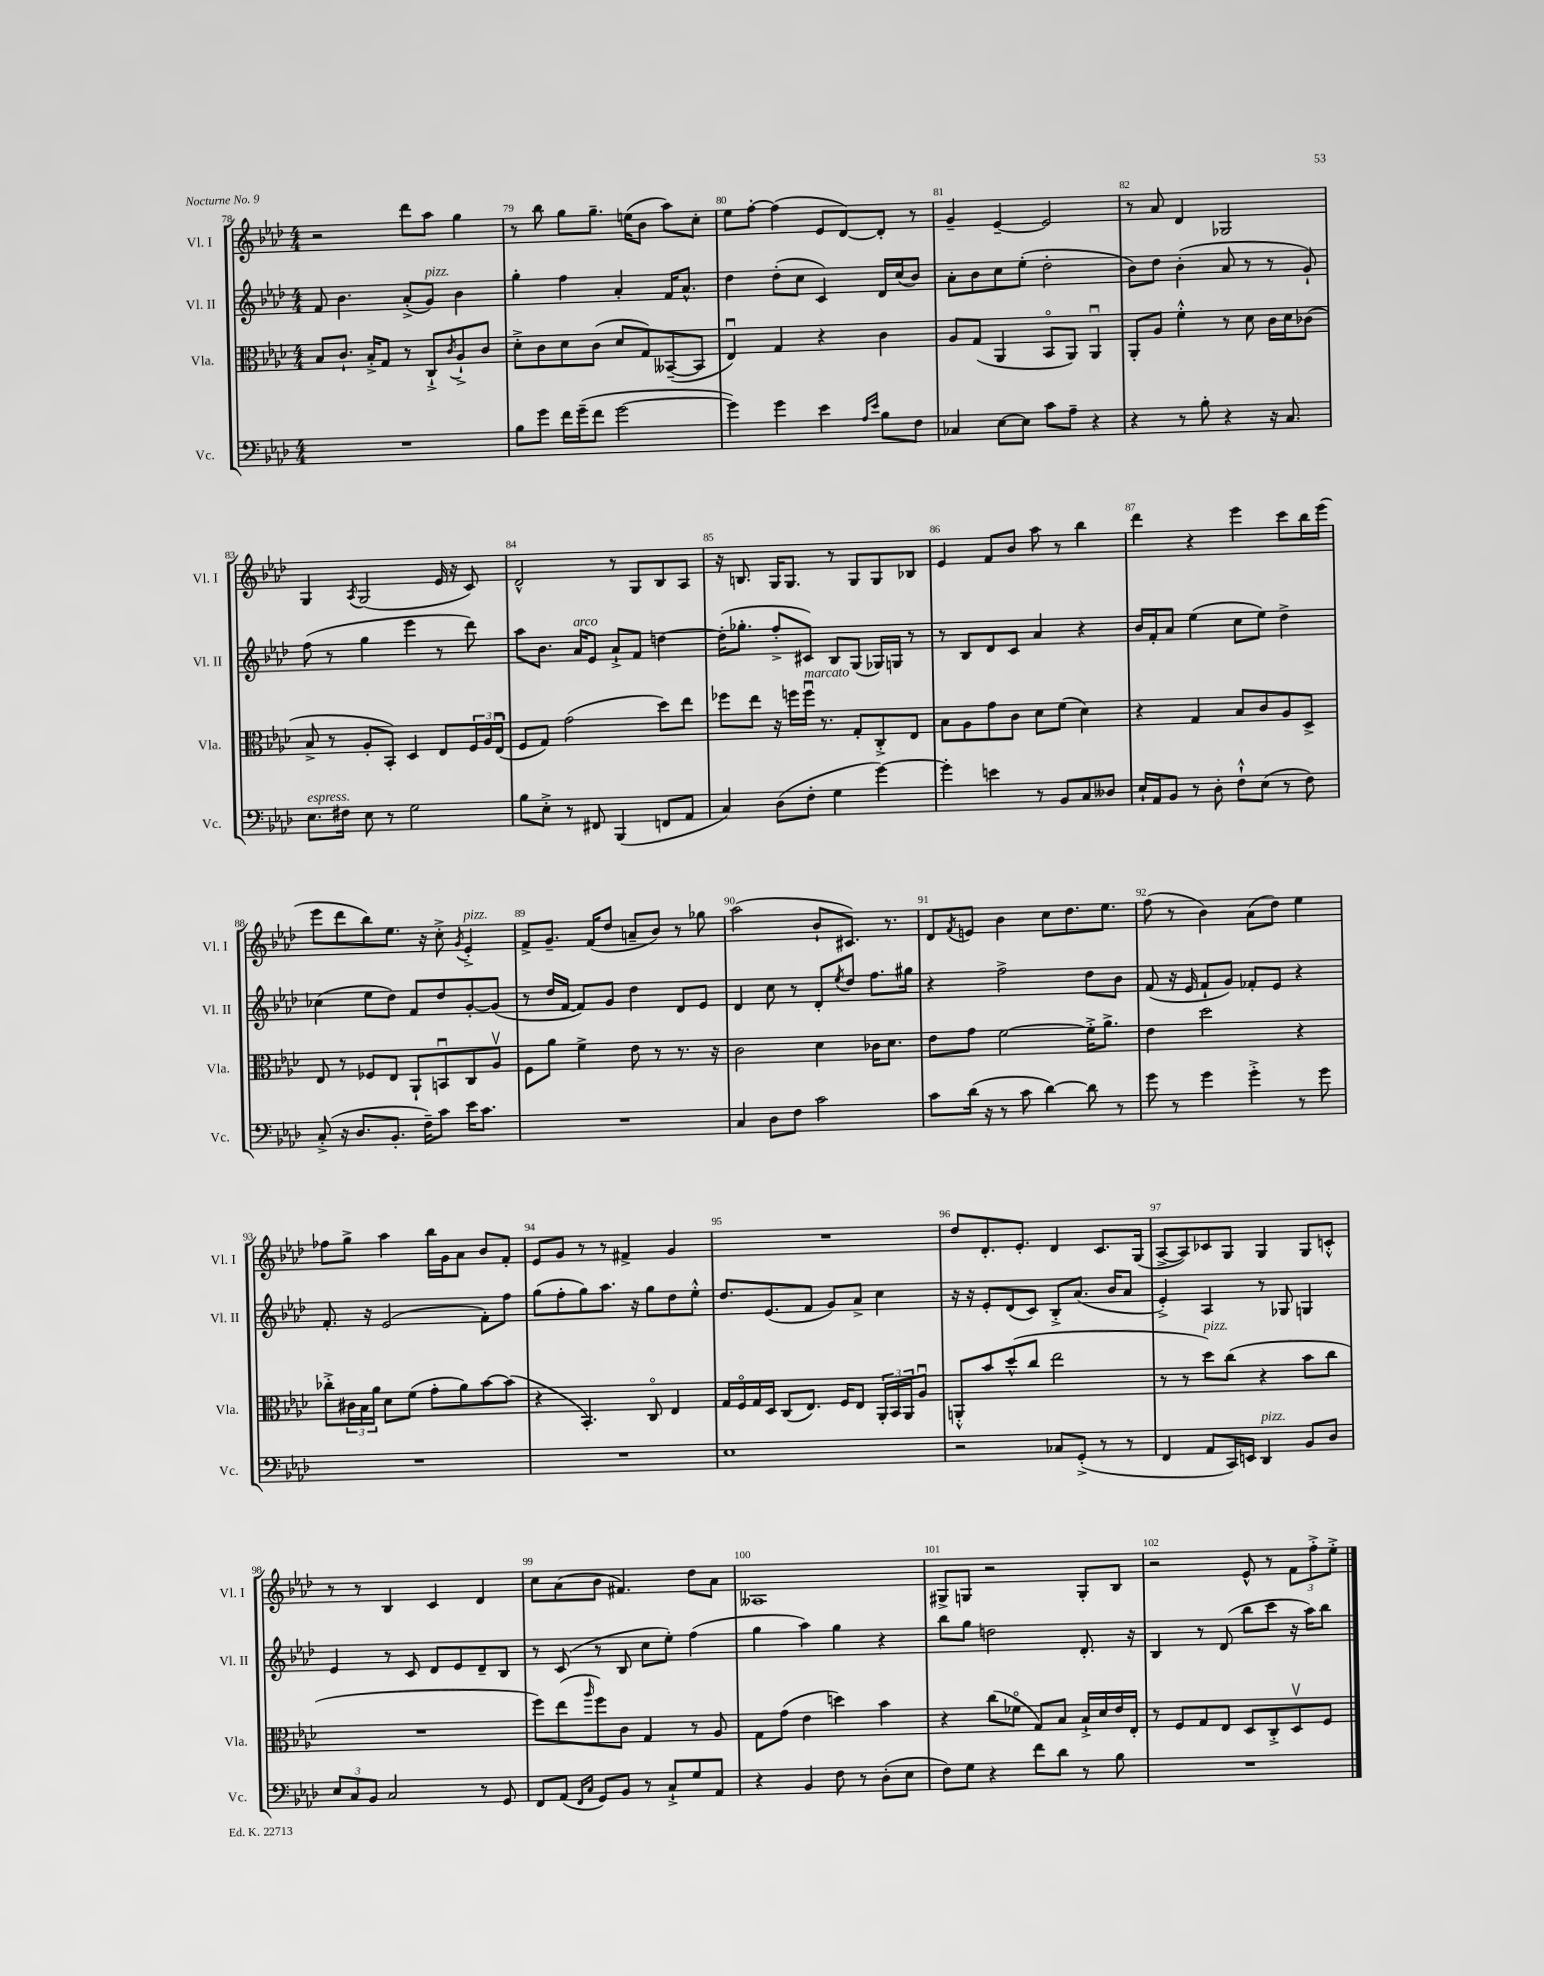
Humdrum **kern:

**kern	**kern	**kern	**kern
*part4	*part3	*part2	*part1
*staff4	*staff3	*staff2	*staff1
*I"Vc.	*I"Vla.	*I"Vl. II	*I"Vl. I
*I'Vc.	*I'Vla.	*I'Vl. II	*I'Vl. I
*clefF4	*clefC3	*clefG2	*clefG2
*k[b-e-a-d-]	*k[b-e-a-d-]	*k[b-e-a-d-]	*k[b-e-a-d-]
*M4/4	*M4/4	*M4/4	*M4/4
=78	=78	=78	=78
1r	8B-/L	8f/	2r
.	8.c`/J	4.b-\	.
.	16B-'^/KL	.	.
.	8G/J	.	.
.	8r	(8a-'^/L	8ddd-\L
!	!	!LO:TX:a:i:t=pizz.	!
.	8C`^/L	8g/J)	8aa-\J
.	8qc/	.	.
.	8A-`^/	4b-\	4gg\
.	8c/J	.	.
=79	=79	=79	=79
8B-\L	8d-'^\L	4gg'\	8r
8g\J	8c\	.	8bb-\
16f\LL	8d-\	4ff\	8gg\L
(16g~\J	.	.	.
8f\J	(8c\J	.	8.gg~\J
[2g\	8d-/L	4a-'/	.
.	.	.	(16een\KL
.	8G/)	.	8b-\J
.	([8BB--X~/	16f/KL	8aa-\L)
.	.	8.a-^^/J	.
.	8BB--/J]	.	8cc'\J
=80	=80	=80	=80
4g\])	4E-u/)	4dd-\	8ee-\L
.	.	.	[8ff'\J
4g\	4G/	(8dd-'\L	(4ff\]
.	.	8cc\J	.
4e-\	4r	4c/)	8e-/L
.	.	.	[8d-/)
16qqA-/LL	.	.	.
16qqe-/JJ	.	.	.
8B-\L	4c\	16d-/LL	8d-'/J]
.	.	(16cc/J	.
8F\J	.	8b-/J)	8r
=81	=81	=81	=81
4C-X/	8A-/L	8a-'\L	4g~/
.	(8G/J	8b-\	.
[8E-\L	4AA-/	8cc\	[4e-~/
8E-\J]	.	(8ee-'\J	.
8c\L	8BB-/L	2dd-'\	2e-/]
8A-~\J	8AA-/J)	.	.
4r	4AA-u/	.	.
=82	=82	=82	=82
4r	8AA-'/L	8b-\L)	8r
.	8A-/J	8dd-\J	8a-/
8r	4f'^^\	(4b-'\	4d-/
8B-'\	.	.	.
4r	8r	8a-/	2G-X/
.	8d-\	8r	.
16r	16c\LL	8r	.
8.C/	16d-\J	.	.
.	(8c-X\J	8g`/)	.
!!LO:LB:g=z
=83	=83	=83	=83
!LO:TX:a:i:t=espress.	!	!	!
8.E-\L	8B-^/	(8ff\	4G/
.	8r	8r	.
16F#X\Jk	.	.	.
.	.	.	8qA-/
8E-\	8A-'/L	4gg\	(2G/
8r	8BB-'/J)	.	.
2G\	4D-/	4eee-\	.
.	8E-/L	8r	16e-/
.	.	.	16r
.	24F/L	8ddd-\)	8c/)
.	24A-/	.	.
.	(24E-u/JJ	.	.
=84	=84	=84	=84
8B-\L	8F/L	8aa-\L	2d-^^/
8E-'^\J	8G/J)	8.b-\J	.
8r	(2g\	.	.
!	!	!LO:TX:a:i:t=arco	!
.	.	16a-/KL	.
8FF#X/	.	8e-/J	.
(4BBB-/	.	8a-`^/L	8r
.	.	8f/J	8G/L
8FFn/L	8dd-\L)	[4ddn\	8B-/
8AA-/J	8ee-\J	.	8A-/J
=85	=85	=85	=85
4C/)	8ff-X\L	(16dd'\KL]	16r
.	.	8.gg-X'\J	8.Bn/
.	8ee-\J	.	.
(8D-\L	16r	8ff'^/L	16G/KL
.	16ffn\LL	.	8.G/J
!	!LO:TX:a:i:t=marcato	!	!
8F'\J	16ffu\JJ	8c#X/J)	.
.	8.r	.	.
4G\	.	8B-/L	8r
.	8G'/L	(8G/J	8G/L
[4g\)	8C'^/	16G-X/LL)	8G/
.	.	16Gn/JJ	.
.	8E-/J	8r	8B-X/J
=86	=86	=86	=86
4g'\]	8B-\L	8r	4e-/
.	8A-\	8B-/L	.
4en\	8g\	8d-/	8f/L
.	8c\J	8c/J	8b-/J
8r	8d-\L	4a-/	8aa-\
8BB-/L	(8f\J	.	8r
8C/	4d-\)	4r	4bb-\
8D--X/J	.	.	.
=87	=87	=87	=87
16E-`/LL	4r	16b-/LL	4ddd-\
16AA-/J	.	16f'/J	.
8BB-/J	.	8a-/J	.
8r	4G/	(4ee-\	4r
8D-'\	.	.	.
8F`^^\L	8B-/L	8cc\L	4eee-\
(8E-\J	8c/	8ee-\J)	.
8r	8A-/	4dd-^\	8ccc\L
8F\)	8D-^/J	.	16bb-\L
.	.	.	(16eee-\JJ
!!LO:LB:g=z
=88	=88	=88	=88
(8C'^/	8E-/	(4cc-X\	8eee-\L
16r	8r	.	8ddd-\
8.D-/L	.	.	.
.	8F-X/L	8ee-\L	8bb-\)
8.BB-'/J	8E-/J	8dd-\J)	8.ee-\J
.	8AA-`/L	8f/L	.
16F~\KL)	.	.	16r
8c\J	8BBnu/	8dd-/	8cc'^\
.	.	.	8qg/
!	!	!	!LO:TX:a:i:t=pizz.
16e-\KL	8C/	[8g'/	4e-'^/
8.c\J	.	.	.
.	8A-v/J	(8g/J]	.
=89	=89	=89	=89
1r	8F\L	8r	8f^/L
.	8a-\J	16dd-/LL	8.g~/J
.	.	[16f/JJ	.
.	4f^\	8f/L])	.
.	.	.	(16f/KL
.	.	8g/J	8dd-/J
.	8e-\	4dd-\	8an~/L
.	8r	.	8b-/J)
.	8.r	8d-/L	8r
.	.	8e-/J	8gg-X\
.	16r	.	.
=90	=90	=90	=90
4C/	2c\	4d-/	(2aa-\
8D-\L	.	8cc\	.
8F\J	.	8r	.
2c\	4d-\	8d-'/L	8b-`/L
.	.	8qee-/	.
.	.	8dd-/J	8.c#X/J)
.	16c-X\KL	8.ff\L	.
.	8.d-\J	.	8.r
.	.	16gg#X\Jk	.
=91	=91	=91	=91
8c\L	8e-\L	4r	8d-/L
.	.	.	8qf/
(16d-\Jk	8g\J	.	8en/J
16r	.	.	.
8r	[2f\	2ff^\	4b-\
8c\	.	.	.
[4d-\)	.	.	8cc\L
.	.	.	8.dd-\
8d-\]	16f'^\KL]	8dd-\L	.
.	8.a-^\J	.	8.ee-\J
8r	.	8b-\J	.
=92	=92	=92	=92
8g\	4e-\	(8f/	(8ff\
8r	.	16r	8r
.	.	16e-/	.
4g\	2dd-\	8f`/L	4b-\)
.	.	8g/J)	.
4g'^\	.	8f-X'/L	(8a-\L
.	.	8e-/J	8dd-\J)
8r	4r	4r	4ee-\
8g\	.	.	.
!!LO:LB:g=z
=93	=93	=93	=93
1r	8cc-X'^\L	8.f'/	8ff-X\L
.	24c#X\L	.	8gg^\J
.	24B-\	.	.
.	.	16r	.
.	24a-\JJ	.	.
.	8d-\L	(2e-/	4aa-\
.	(8f\J	.	.
.	8g'\L	.	16bb-\LL
.	.	.	16g\J
.	8a-\)	.	8a-\J
.	[8b-\	8f'\L)	8b-/L
.	(8b-\J]	8ff\J	8f'/J
=94	=94	=94	=94
1r	4r	(8gg\L	8e-/L
.	.	8ff'\	8g/J
.	4.BB-'/)	8gg\)	8r
.	.	8.aa-\J	8r
.	.	.	4f#X^/
.	.	16r	.
.	8C/	8gg\L	.
.	4E-/	8dd-\	4g/
.	.	8ee-'^^\J	.
=95	=95	=95	=95
1E-	16G/LL	8.dd-/L	1r
.	16F/	.	.
.	16G/	.	.
.	16D-/JJ	(8.e-/	.
.	(8C/L	.	.
.	8.E-/J)	8f/J	.
.	.	8g/L)	.
.	16F/KL	.	.
.	8E-/J	8a-^/J	.
.	24AA-'/LL	4cc\	.
.	24BB-/	.	.
.	24AA-/J	.	.
.	8A-u/J	.	.
=96	=96	=96	=96
2r	8AAn'^^/L	16r	8dd-/L
.	.	16r	.
.	8b-/	8e-'/L	8.d-'/
.	(8dd-^^/	(8d-/	.
.	.	.	8.e-'/J
.	8cc/J	8c/J)	.
8C-X/L	2ee-\	8B-'^/L	4d-/
(8GG'^/J	.	(8.a-/J	.
8r	.	.	8.c/L
.	.	16b-/KL	.
8r	.	8a-/J	.
.	.	.	(16G/Jk
=97	=97	=97	=97
4FF/	8r	4e-'^/)	[8A-^/L
.	8r	.	8A-/])
!	!LO:TX:a:i:t=pizz.	!	!
8AA-/L	8dd-\L)	4A-/	8c-X/
16CC/L)	(8cc\J	.	8G/J
16EEn/JJ	.	.	.
!LO:TX:a:i:t=pizz.	!	!	!
4DD-/	4r	8r	4G/
.	.	8G-X/	.
8BB-/L	8b-\L	4Gn/	8G/L
8D-/J	8cc\J	.	8cn'^^/J
!!LO:LB:g=z
=98	=98	=98	=98
12E-/L	1r	4e-/	8r
12C/	.	.	.
.	.	.	8r
12BB-/J	.	.	.
2C/	.	8r	4B-/
.	.	8c/	.
.	.	8d-/L	4c/
.	.	8e-/	.
8r	.	8d-~/	4d-/
8GG/	.	8B-/J	.
=99	=99	=99	=99
8FF/L	8ff\L)	8r	8cc\L
(8AA-/J	(8ee-\	(8c/	(8a-\
16qqFF/LL	.	.	.
16qqC/JJ	16qqaa-/	.	.
8GG/L)	8ff\)	8r	8b-\J
8BB-/J	8c\J	8B-/	4.f#X/)
8r	4G/	8cc\L	.
8C`^/L	.	8ee-'\J)	.
8G/	8r	(4ff\	8dd-\L
8AA-/J	8A-/	.	8a-\J
=100	=100	=100	=100
4r	8G\L	4gg\	1A--X
.	(8g\J	.	.
4BB-/	4e-\	4aa-\)	.
8F\	4ddn\)	4gg\	.
8r	.	.	.
(8D-'\L	4b-\	4r	.
8E-\J	.	.	.
=101	=101	=101	=101
8F\L)	4r	8bb-\L	8G#X^/L
8G\J	.	8gg\J	8Gn/J
4r	(8cc\L	2ddn\	2r
.	8f-X\J	.	.
8f\L	8G/L)	.	.
8d-\J	8B-/J	.	.
8r	16B-`^/LL	8.d-'/	8G'/L
.	16d-/	.	.
8B-\	16e-/	.	8B-/J
.	16E-'/JJ	16r	.
=102	=102	=102	=102
1r	8r	4B-/	2r
.	8F/L	.	.
.	8G/	8r	.
.	8E-/J	(8d-/	.
.	8D-/L	8bb-\L	8e-^^/
.	8C'^/	8ccc\J	8r
.	8D-v/	16r	12f\L
.	.	16aa-\KL)	.
.	.	.	12ff'^\
.	8F/J	8bb-\J	.
.	.	.	12ee-'^\J
==	==	==	==
*-	*-	*-	*-
